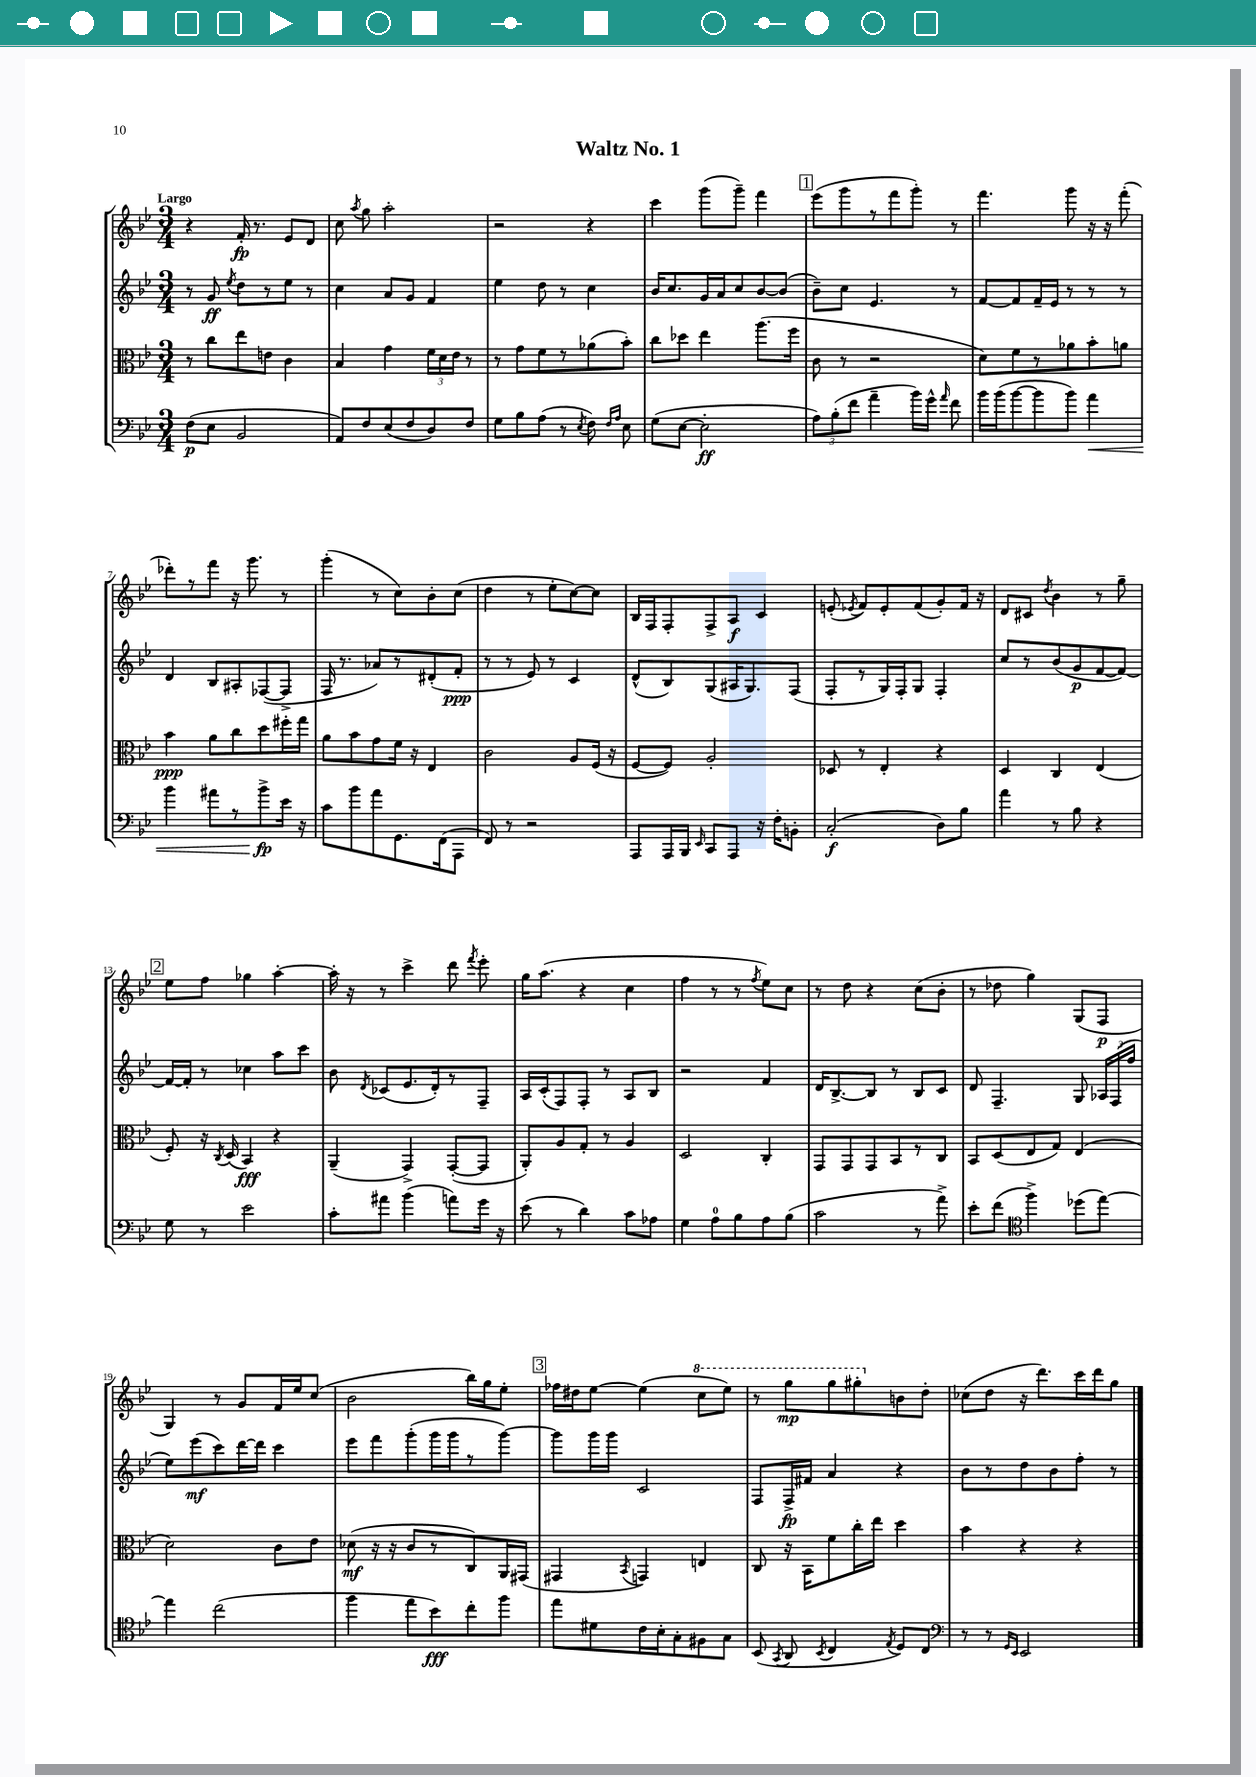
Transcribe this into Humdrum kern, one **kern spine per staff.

**kern	**kern	**kern	**kern
*staff4	*staff3	*staff2	*staff1
*clefF4	*clefC3	*clefG2	*clefG2
*k[b-e-]	*k[b-e-]	*k[b-e-]	*k[b-e-]
*M3/4	*M3/4	*M3/4	*M3/4
(8F	8r	8r	4r
8E-	8cc	8g	.
.	.	8qee-	.
2BB-	8ee-	8dd	16f'
.	.	.	8.r
.	8e	8r	.
.	4c	8ee-	8e-
.	.	8r	8d
=	=	=	=
8AA)	4B-	4cc	8cc
.	.	.	8qaa
8F	.	.	8gg
(8E-	4g	8a	2aa'
8F	.	8g	.
8D)	24f	4f	.
.	24d	.	.
.	24e-	.	.
8F	8r	.	.
=	=	=	=
8G	8r	4ee-	2r
8B-	8g	.	.
(8A	8f	8dd	.
8r	8r	8r	.
8qE-	.	.	.
8F)	(8a-	4cc	4r
16qqF	.	.	.
16qqA	.	.	.
8E-	8b-')	.	.
=	=	=	=
(8G	8cc	16b-	4ccc
.	.	8.cc	.
[8E-	8dd-	.	.
2E-']	4ee-	16g	(8ggg
.	.	16a	.
.	.	8cc	8ggg~)
.	(8.aa	[8b-	4fff
.	.	(8b-]	.
.	16ff	.	.
=	=	=	=
12A)	8c	8b-~)	(8eee-
(12B-'	.	.	.
.	8r	8cc	8ggg
12f	.	.	.
4a~	2r	4.e-	8r
.	.	.	8fff
16b-)	.	.	8ggg')
16g^^	.	.	.
16qqa	.	.	.
8f	.	8r	8r
=	=	=	=
16b-	8d)	[8f	4.fff
(16b-	.	.	.
[8b-	8f	8f]	.
8b-]	8r	16f~	.
.	.	16e-	.
8b-)	8a-	8r	8ggg
4a	8b-'	8r	16r
.	.	.	16r
.	8a	8r	(8fff'
=	=	=	=
4b-	4b-	4d	8ddd-')
.	.	.	8r
8a#	8a	8B-	8fff
8r	8cc	8A#'	16r
.	.	.	8.ggg
8b-^	8dd	([8F-	.
16e-	16ff#'	8F-^]	8r
16r	16gg	.	.
=	=	=	=
8c	8a	16F	(4ggg'
.	.	8.r	.
8b-	8b-	.	.
8a	8g	8a-)	8r
8.GG	16f	8r	8cc)
.	16r	.	.
.	4E-	(8d#'	8b-'
(16FF	.	.	.
8AAA	.	8f'	(8cc
=	=	=	=
8FF)	2c	8r	4dd
8r	.	8r	.
2r	.	8e-)	8r
.	.	8r	8ee-'
.	8A	4c	[8cc)
.	(16F	.	8cc]
.	16r	.	.
=	=	=	=
8AAA	[8F	(8d^^	16B-
.	.	.	16F
16AAA	8F])	8B-)	8F'
16BBB-	.	.	.
16qqEE-	.	.	.
8CC	2A'	(8G	8F^
8AAA	.	16A#	8A
.	.	8.G)	.
16r	.	.	4c
16F'	.	.	.
8BB'	.	(8F	.
=	=	=	=
(2C'	8D-	8F'	(8e'
.	.	.	8qe-
.	8r	8r	8f)
.	4E-'	16G)	8e-'
.	.	16F'	.
.	.	8G	(8f
8D)	4r	4F'	8g')
8B-	.	.	16f
.	.	.	16r
=	=	=	=
4a	4D	8cc	8d
.	.	8r	8c#
.	.	.	8qdd
8r	4C	(8b-	4b-
8B-	.	8g	.
4r	(4E-	[8f	8r
.	.	8f_)	8gg~
=	=	=	=
8G	8F')	16f_	8ee-
.	.	16f']	.
8r	16r	8r	8ff
.	8qC	.	.
.	(16D	.	.
2e-	4BB-)	4cc-	4gg-
.	4r	8aa	[4aa'
.	.	8ccc	.
=	=	=	=
8c'	(4AA~	8b-	16aa']
.	.	.	16r
.	.	8qd	.
8a#	.	(8c-	8r
(4b-	4GG^)	8.e-	4ccc^
.	.	16d')	.
8a)	([8GG'	8r	8ddd
.	.	.	8qfff
16g	8GG]	8F~	8eee-'
16r	.	.	.
=	=	=	=
(8e-	8AA')	16A	16gg
.	.	(16c'	(8.aa
8r	8A	8F)	.
4d)	8G'	8F'	4r
.	8r	8r	.
8c	4A	8A	4cc
8A-	.	8B-	.
=	=	=	=
4G	2D	2r	4ff
8A	.	.	8r
8B-	.	.	8r
.	.	.	8qff
8A	4C'	4f	8ee-)
(8B-	.	.	8cc
=	=	=	=
2c	8GG	16d	8r
.	.	[8.B-^	.
.	8GG	.	8dd
.	8GG	8B-]	4r
.	8BB-	8r	.
8r	8r	8B-	(8cc
8a^)	8C	8c	8b-'
=	=	=	=
8e-'	8BB-	8d	8r
(8f	(8D	4.F~	8dd-
*clefC4	*	*	*
4ff^)	8E-	.	4gg)
.	8G)	.	.
(8dd-	(4E-	8G	(8G
[8ee-)	.	24A-	8F
.	.	(24F	.
.	.	24ff	.
=	=	=	=
4ee-]	2d)	8ee-)	4G)
.	.	(8eee-	.
(2cc	.	8ccc)	8r
.	.	[16ddd	8g
.	.	16ddd]	.
.	8c	4ccc	16f
.	.	.	16ee-
.	8e-	.	(8cc
=	=	=	=
4ff	(8d-	8eee-	2b-
.	16r	8fff	.
.	16r	.	.
8ee-	8c	(8ggg'	.
8b-)	8r	16ggg	.
.	.	16ggg	.
8cc'	8C)	8r	16bb-)
.	.	.	16gg
8ff	16AA	[8ggg)	8ee-'
.	(16GG#	.	.
=	=	=	=
8ee-	4GG#	8ggg]	16ff-
.	.	.	16dd#
8d#	.	16ggg	[8ee-
.	.	16ggg	.
.	8qBB-	.	.
16c	4GG)	2c	(4ee-]
16B-'	.	.	.
8G'	.	.	.
8F#	4E	.	8ccc
8G	.	.	8eee-)
=	=	=	=
(8BB-	8C	8F	8r
8qGG	.	.	.
8AA	16r	16F^	8ggg
.	16BB-	16f#	.
8qBB-	.	.	.
4C	8f	4a	8ggg
.	16cc'	.	8ggg#'
.	16ee-	.	.
8qE-	.	.	.
8D)	4dd	4r	8b
8C	.	.	8dd'
=	=	=	=
*clefF4	*	*	*
8r	4b-	8b-	(8cc-
8r	.	8r	8dd
16qqGG	.	.	.
16qqEE-	.	.	.
2EE-	4r	8dd	16r
.	.	.	8.ddd)
.	.	8b-	.
.	4r	8ff'	16ccc
.	.	.	16ddd
.	.	8r	8gg
==	==	==	==
*-	*-	*-	*-
